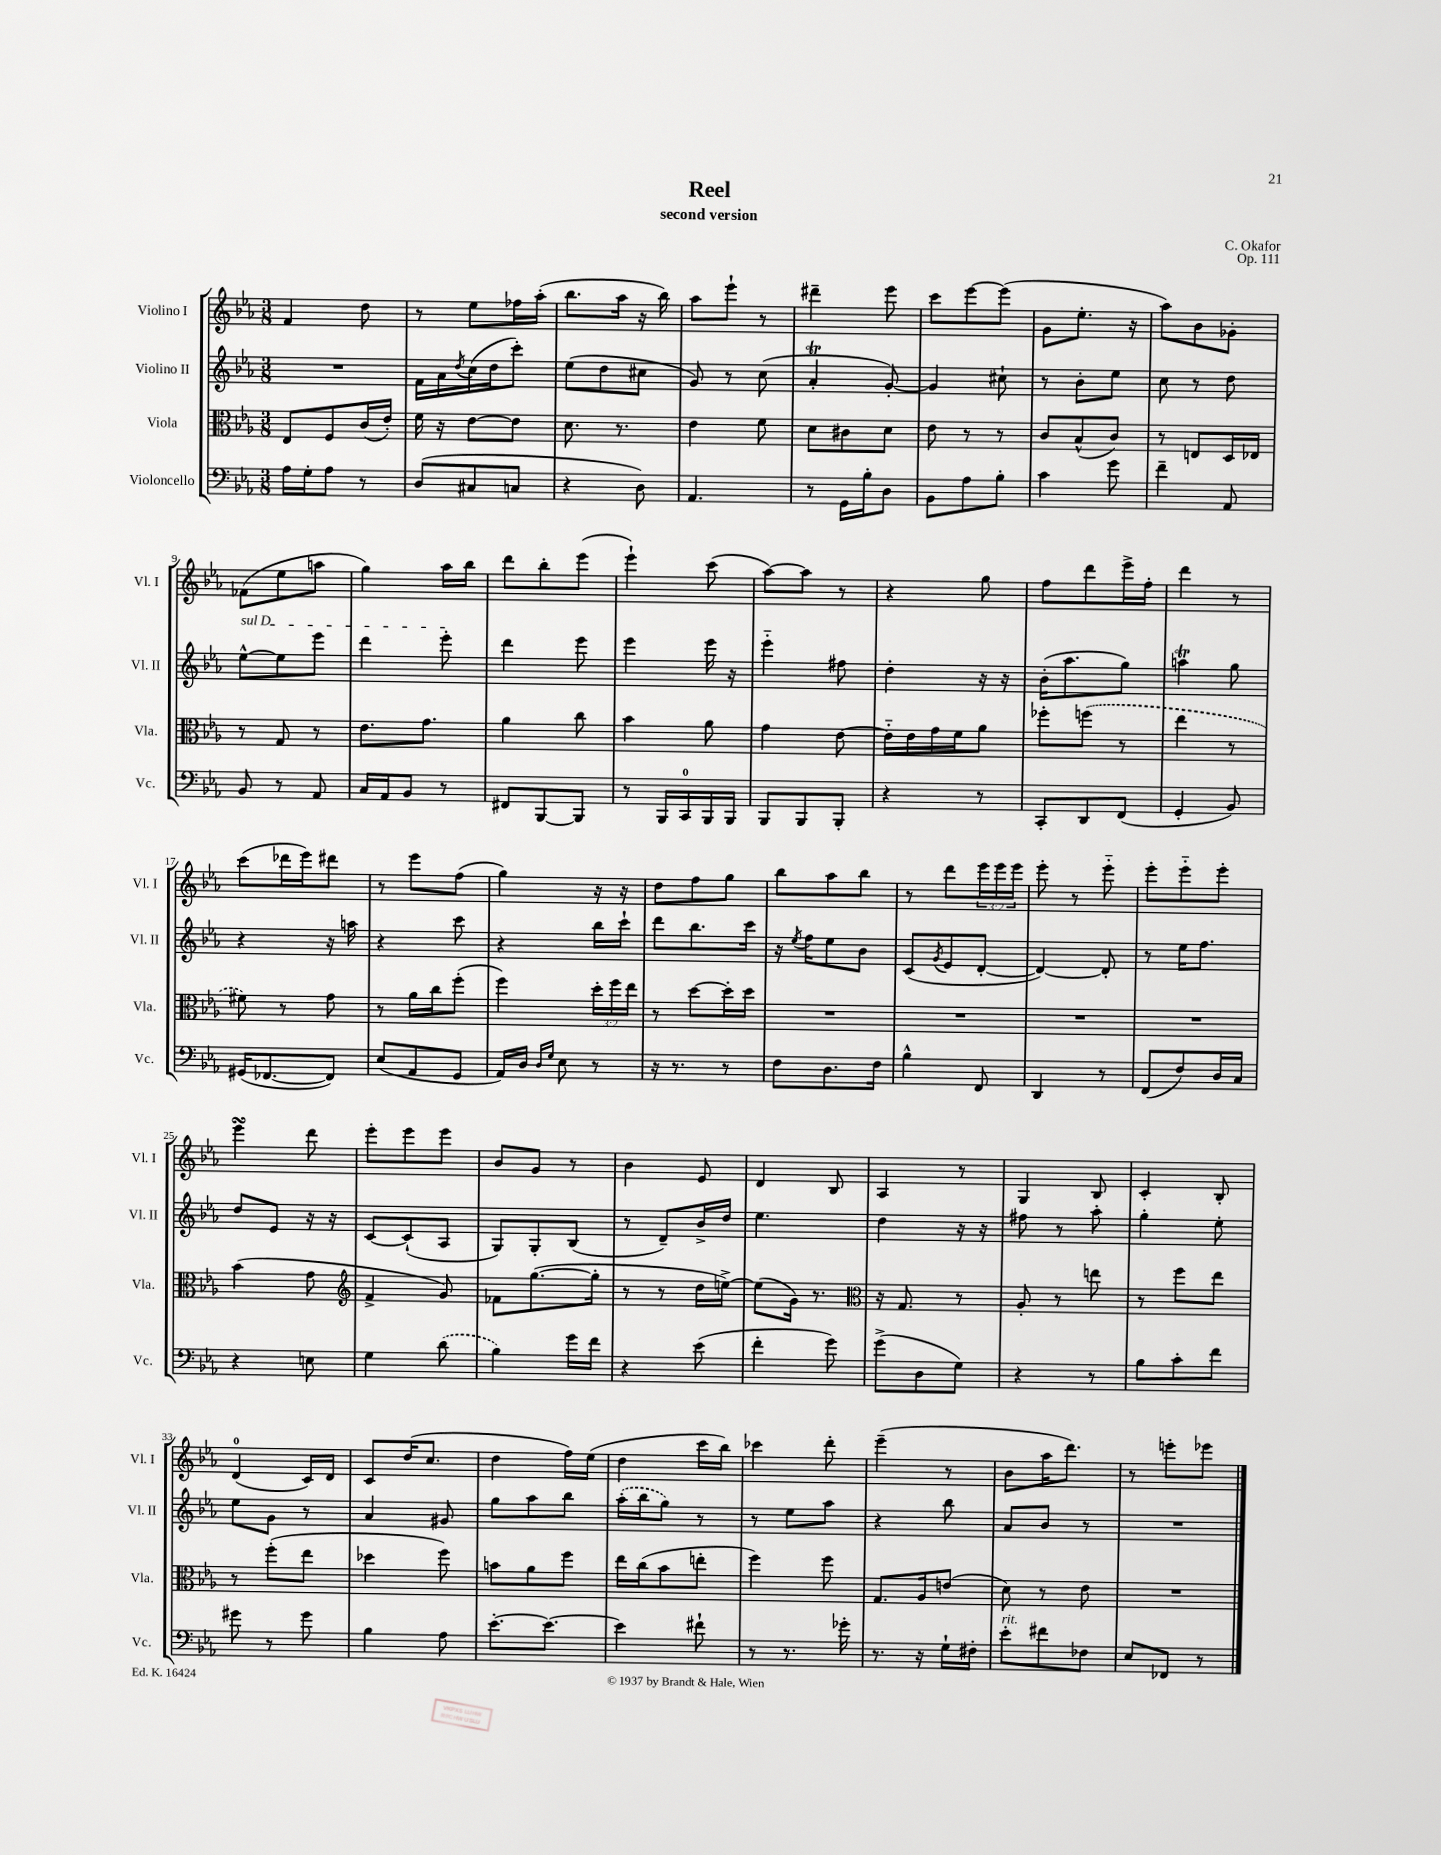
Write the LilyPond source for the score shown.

\header { title = "Reel" composer = "C. Okafor" subtitle = "second version" opus = "Op. 111" }
<<
\new StaffGroup <<
\new Staff = "s0" \with { instrumentName = "Violino I" shortInstrumentName = "Vl. I" } {
    \clef treble \key ees \major \numericTimeSignature \time 3/8 \override Staff.TupletNumber.text = #tuplet-number::calc-fraction-text
    f'4 d''8 |
    r8 ees''8 fes''16 aes''16-.( |
    bes''8. aes''16 r16 bes''16) |
    aes''8 ees'''8-! r8 |
    dis'''4-- ees'''8 |
    c'''8 ees'''8~ ees'''8( |
    g'8 ees''8.-. r16 |
    aes''8) bes'8 ges'8-. |
    fes'8( ees''8 a''8 |
    g''4) aes''16 bes''16 |
    d'''8 bes''8-. ees'''8( |
    ees'''4-!) c'''8( |
    aes''8~) aes''8 r8 |
    r4 g''8 |
    f''8 d'''8 ees'''16-> f''16-. |
    d'''4 r8 |
    c'''8( des'''16 ees'''16) dis'''8 |
    r8 ees'''8 f''8( |
    g''4) r16 r16 |
    d''8 f''8 g''8 |
    bes''8 aes''8 bes''8 |
    r8 d'''8 \tuplet 3/2 { ees'''16 ees'''16 ees'''16 } |
    ees'''8-. r8 ees'''8-_ |
    ees'''8-. ees'''8-_ ees'''8-. |
    ees'''4\turn d'''8 |
    ees'''8-. ees'''8 ees'''8 |
    bes'8 g'8 r8 |
    bes'4 ees'8 |
    d'4 bes8 |
    aes4 r8 |
    g4 bes8 |
    c'4-. bes8-. |
    d'4-0( c'16) d'16 |
    c'8 d''16( c''8. |
    d''4 f''16) ees''16( |
    d''4 c'''16 bes''16) |
    ces'''4 d'''8-. |
    ees'''4--( r8 |
    bes'8 aes''16 d'''8.) |
    r8 e'''8-. ees'''8 \bar "|." |
}
\new Staff = "s1" \with { instrumentName = "Violino II" shortInstrumentName = "Vl. II" } {
    \clef treble \key ees \major \numericTimeSignature \time 3/8
    R4. |
    f'16 aes'16 \acciaccatura { d''8 } c''16( d''16 c'''8-.) |
    ees''8( d''8 cis''8 |
    g'8) r8 c''8( |
    aes'4-.\trill g'8~-.) |
    g'4 cis''8-! |
    r8 bes'8-. ees''8 |
    c''8 r8 d''8 |
    \once \override TextSpanner.bound-details.left.text = \markup { \italic "sul D" } ees''8~-^\startTextSpan ees''8 ees'''8 |
    d'''4 ees'''8-.\stopTextSpan |
    d'''4 ees'''8 |
    ees'''4 ees'''16 r16 |
    ees'''4-_ fis''8 |
    d''4-. r16 r16 |
    bes'16-.( aes''8. g''8) |
    a''4\trill g''8 |
    r4 r16 a''16 |
    r4 c'''8 |
    r4 bes''16 c'''16-! |
    d'''8 bes''8. c'''16 |
    r16 \acciaccatura { ees''8 } f''16 ees''8 bes'8 |
    c'8( \acciaccatura { g'8 } ees'8 d'8~-. |
    d'4~) d'8-. |
    r8 ees''16 f''8. |
    d''8 ees'8 r16 r16 |
    c'8~ c'8-!( aes8 |
    g8) g8-. bes8( |
    r8 d'8--) bes'16-> d''16 |
    ees''4. |
    d''4 r16 r16 |
    fis''8 r8 aes''8-. |
    g''4-. ees''8-. |
    ees''8 g'8 r8 |
    aes'4 gis'8 |
    g''8 aes''8 bes''8 |
    \once \slurDashed aes''16-.( bes''16 g''8) r8 |
    r8 ees''8 aes''8 |
    r4 bes''8 |
    aes'8 bes'8 r8 |
    R4. \bar "|." |
}
\new Staff = "s2" \with { instrumentName = "Viola" shortInstrumentName = "Vla." } {
    \clef alto \key ees \major \numericTimeSignature \time 3/8 \override Staff.TupletNumber.text = #tuplet-number::calc-fraction-text
    ees8 f8 c'16( ees'16-.) |
    f'16 r16 ees'8~ ees'8 |
    d'8. r8. |
    ees'4 f'8 |
    d'8 cis'8 d'8 |
    ees'8 r8 r8 |
    c'8 bes8-^( c'8) |
    r8 e8 d16 ees16 |
    r8 g8 r8 |
    ees'8. g'8. |
    aes'4 c''8 |
    bes'4 aes'8 |
    g'4 ees'8~ |
    ees'16-_ ees'16 g'16 f'16 aes'8 |
    fes''8-. \once \slurDashed f''8( r8 |
    ees''4 r8 |
    fis'8) r8 g'8 |
    r8 aes'16 c''16 f''8-.( |
    f''4) \tuplet 3/2 { d''16-. f''16 ees''16 } |
    r8 d''8~ d''16-. d''16 |
    R4. |
    R4. |
    R4. |
    R4. |
    bes'4( g'8 |
    \clef treble f'4-> g'8) |
    fes'8 g''8.~( g''16-. |
    r8 r8 d''16 e''16~->) |
    e''8( g'16) r8. |
    \clef alto r16 g8. r8 |
    aes8-. r8 e''8 |
    r8 f''8 ees''8 |
    r8 f''8-.( ees''8 |
    des''4 f''8) |
    b'8 aes'8 f''8 |
    ees''16 c''16( bes'8 e''8-. |
    f''4) f''8 |
    g8. aes16 e'8( |
    d'8) r8 ees'8 |
    R4. \bar "|." |
}
\new Staff = "s3" \with { instrumentName = "Violoncello" shortInstrumentName = "Vc." } {
    \clef bass \key ees \major \numericTimeSignature \time 3/8
    aes16 g16-. aes8 r8 |
    d8( cis8 c8 |
    r4 d8) |
    aes,4. |
    r8 g,16 bes16-. d8 |
    bes,8 aes8 bes8-. |
    c'4 g'8 |
    f'4-- aes,8 |
    bes,8 r8 aes,8 |
    c16 aes,16 bes,8 r8 |
    fis,8 bes,,8~ bes,,8 |
    r8 bes,,16 c,16-0 bes,,16 bes,,16 |
    bes,,8 bes,,8 bes,,8-. |
    r4 r8 |
    c,8-. d,8 f,8( |
    g,4-. bes,8) |
    gis,16( fes,8.~ fes,8) |
    ees8( aes,8 g,8 |
    aes,16) d16 \grace { d16 g16 } ees8 r8 |
    r16 r8. r8 |
    f8 d8. f16 |
    bes4-^ f,8 |
    d,4 r8 |
    f,8( f8) d16 c16 |
    r4 e8 |
    g4 \once \slurDashed d'8( |
    bes4) g'16 f'16 |
    r4 ees'8( |
    f'4-. g'8) |
    g'8->( d8 g8) |
    r4 r8 |
    bes8 c'8-. f'8 |
    gis'8 r8 gis'8 |
    bes4 aes8 |
    ees'8.~-. ees'8.~ |
    ees'4 fis'8-! |
    r8 r8. ges'16-. |
    r8. r16 g16-! fis16-. |
    ees'8-.^\markup { \italic "rit." } fis'8 fes8 |
    ees8 fes,8 r8 \bar "|." |
}
>>
>>
